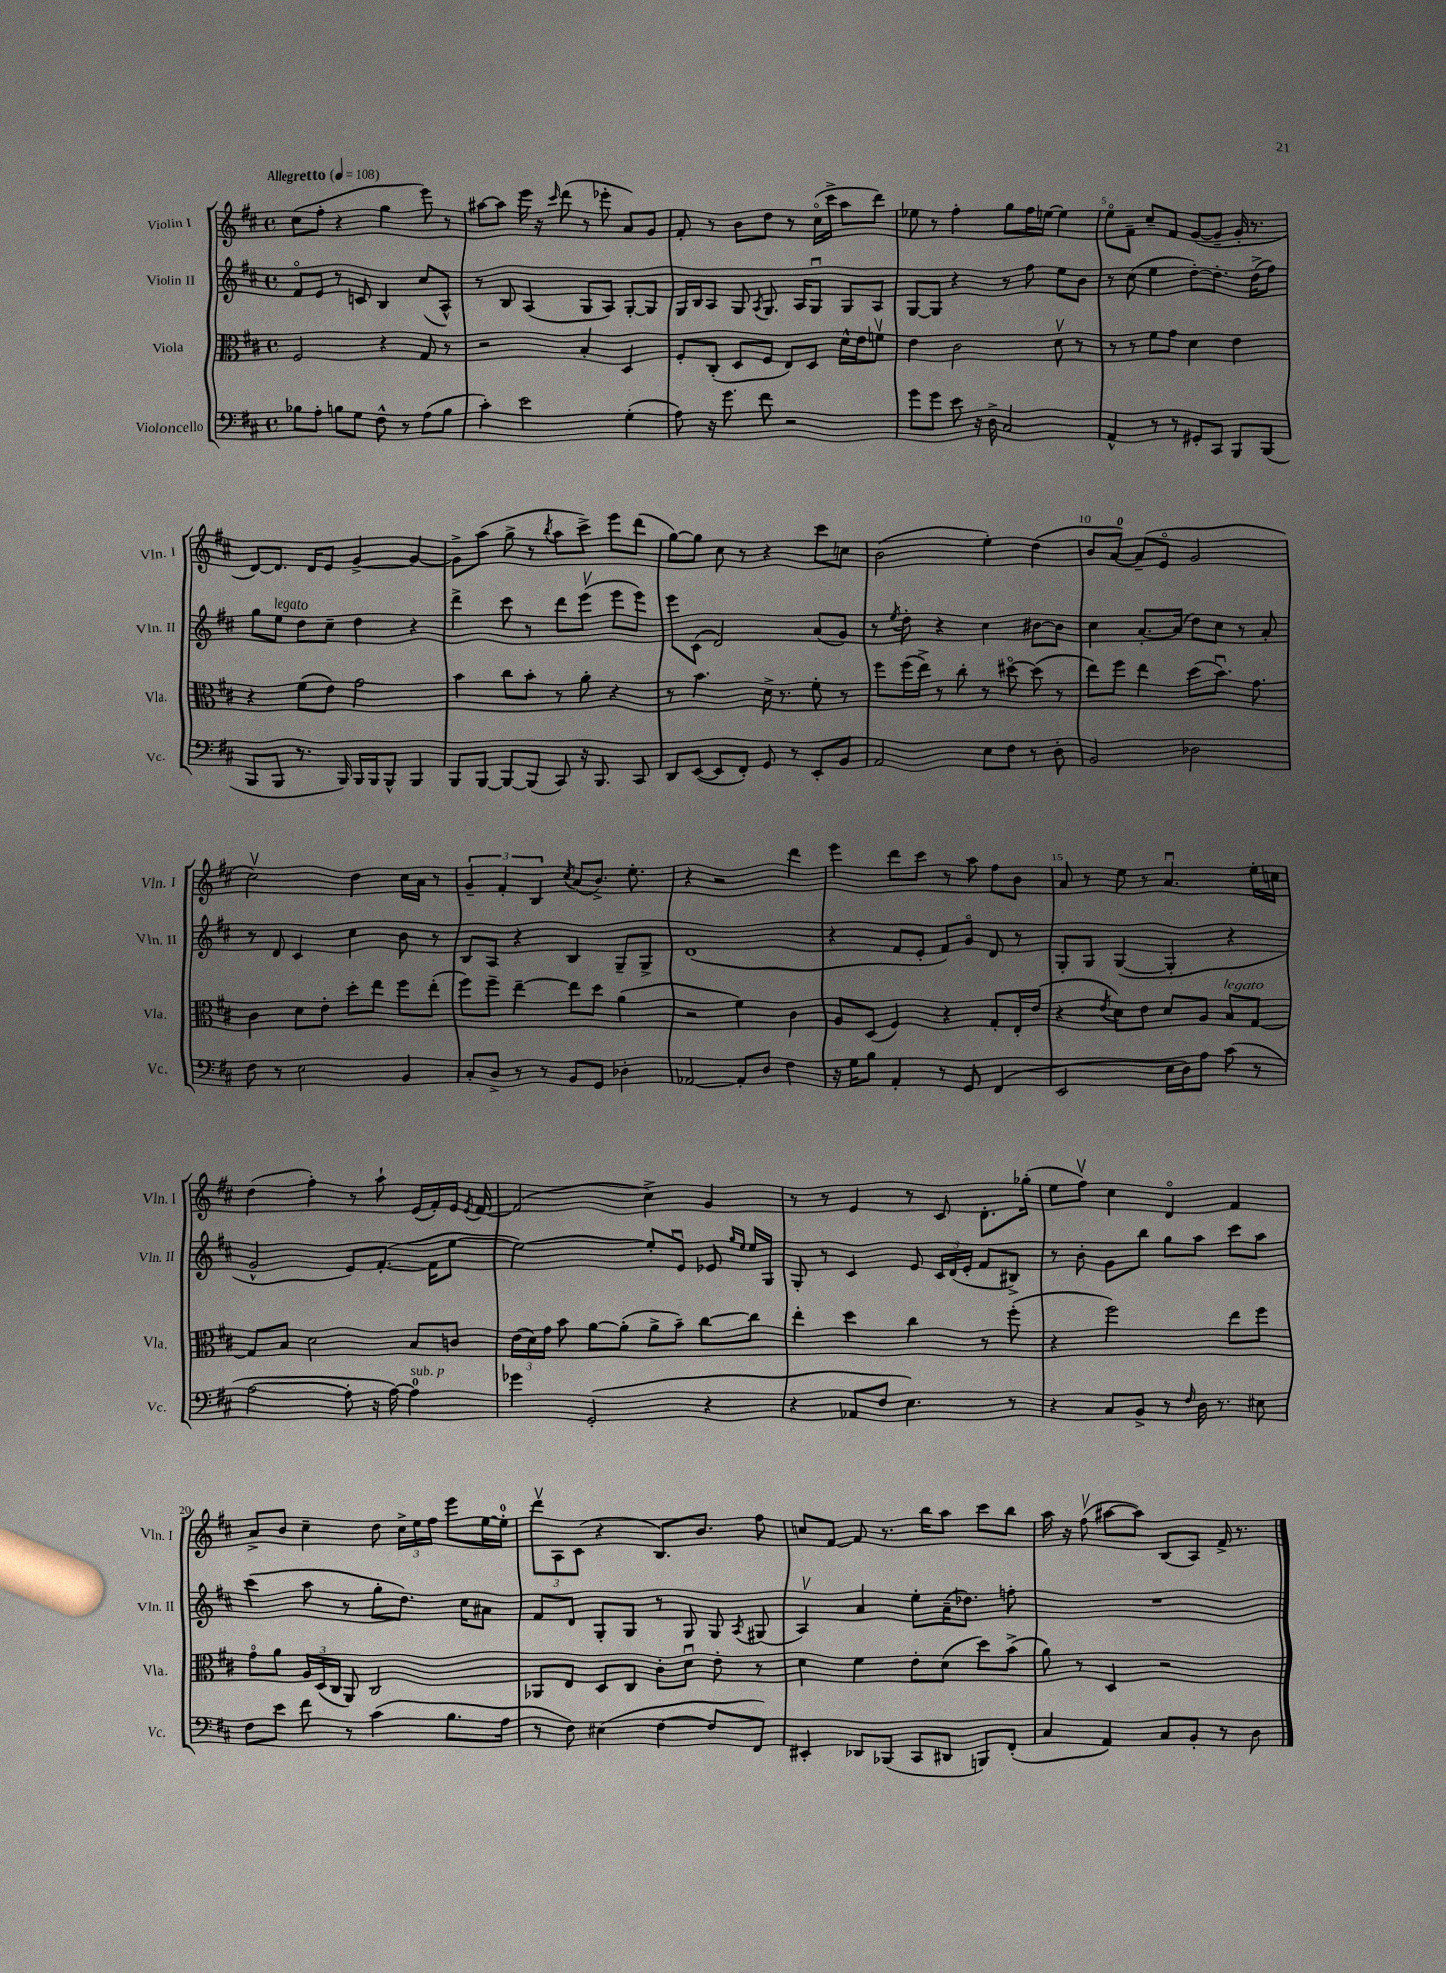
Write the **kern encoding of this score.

**kern	**kern	**kern	**kern
*staff4	*staff3	*staff2	*staff1
*clefF4	*clefC3	*clefG2	*clefG2
*k[f#c#]	*k[f#c#]	*k[f#c#]	*k[f#c#]
*M4/4	*M4/4	*M4/4	*M4/4
*met(c)	*met(c)	*met(c)	*met(c)
*MM108	*MM108	*MM108	*MM108
8B-	2F#	8f#o	(8cc#
8A'	.	8e	8ff#'
8B	.	8r	4r
8G	.	8c	.
8F#^^	4r	4B	4gg
8r	.	.	.
(8A	8G	(8cc#	8eee)
8B	8r	8A^^)	8r
=	=	=	=
4c#')	2r	8r	[8aa#
.	.	8B	8aa#]
2e	.	(4A	16eee
.	.	.	16r
.	.	.	16qqccc#
.	.	.	(8ddd
.	4B'	8G	8r
.	.	8A)	8eee-'
(4G'	4D	[8G'	8a)
.	.	8G]	8g
=	=	=	=
8A)	8F#'	16G	8f#'
.	.	16B	.
16r	(8C#'	8A	8r
8.g	.	.	.
.	8D	8G	8b
.	.	8qA	.
8f#	8F#	8.G	8dd
2r	8E)	.	8r
.	.	16A	.
.	8D	8Gu	(16cc#o
.	.	.	16ccc#^
.	16d^^	8G	8aa
.	16e	.	.
.	8fv	8A	8ddd)
=	=	=	=
8g	4e	[8G	8ee-
8g	.	8G]	8r
8e	2c#	4r	4ff#'
16r	.	.	.
16D^	.	.	.
2C#	.	8r	8gg
.	.	8ff#	16ff#
.	.	.	[16ee
.	8dv	8ee	4ee]
.	8r	8b	.
=	=	=	=
4AA^^	8r	8r	8eeo
.	8r	(8cc#	8f#~
8r	8f#	4ee	8cc#~
8r	8g	.	8f#
8GG#'	4d	[8dd')	([8g
8CC#	.	8.dd']	8g~]
8BBB	4e	.	16g'
.	.	(16dd^	8.r
(8BBB	.	8ff#)	.
=	=	=	=
8BBB	4r	8gg	[8d)
8BBB	.	8ee	8.d]
8.r	(8f#	8dd	.
.	.	.	16d
.	8e)	8cc#~	8e
16BBB)	.	.	.
16BBB	2g	4dd	[4g^
16BBB	.	.	.
8BBB^^	.	.	.
4BBB	.	4r	4g_
=	=	=	=
8BBB	4b	4ddd^	8g^]
[8BBB	.	.	(8aa
8BBB_	8cc#	8ccc#	8gg^
(8BBB]	8b'	8r	8r
.	.	.	8qbb
8CC#)	8r	8ddd	8aa
16r	8a'	(8eeev	8ccc#^)
8.BBB	.	.	.
.	4r	8eee	8eee
8CC#	.	8eee)	(8ddd
=	=	=	=
8DD	8r	8eee	[8gg)
([8EE	4.b	(8c#	8gg]
8EE]	.	2d)	8cc#
8FF#')	.	.	8r
8GG	16d^	.	4r
.	8.r	.	.
8r	.	.	.
8EE'	8f#'	(8a	8ccc#
8BB	8r	8g)	8cc
=	=	=	=
2AA	8ff#	8r	(2b
.	.	8qee	.
.	(16ff#	8dd'	.
.	16ee^)	.	.
.	8r	4r	.
.	8cc#'	.	.
8E	8r	4cc#	4ee')
8F#	[8dd#o	.	.
8r	(8dd#]	[8b#	(4dd
8D'	8r	8b#]	.
=	=	=	=
2BB	8ee)	4cc#	8b
.	8ff#	.	[8a)
.	4ee	[8.a'	(8a~]
.	.	.	8eo
.	.	(16a]	.
2D-	(8dd	8dd)	2g
.	8.bu)	8cc#	.
.	.	8r	.
.	8.g	.	.
.	.	8a'	.
=	=	=	=
8F#	4c#	8r	2cc#v)
8r	.	8d	.
2E	8d	4c#	.
.	8e'	.	.
.	8dd'	4cc#	4dd
.	8ee	.	.
4BB	8ff#	8b	16cc#
.	.	.	16a
.	(8ee'	8r	8r
=	=	=	=
8C#'	8ff#)	8B	6g~
8D^	8ff#~	8A	.
.	.	.	6f#'
8r	[4ee~	4r	.
.	.	.	6B
8r	.	.	.
.	.	.	8qcc#
8BB	8ee]	4B	(8a
8GG	8dd	.	8.b^)
4D-'	(4a	8G~	.
.	.	.	8.ee'
.	.	8G^	.
=	=	=	=
[2AA-	2r	(1d	4r
.	.	.	2r
8AA-']	4f#)	.	.
8D	.	.	.
4F#	4c#	.	4ddd
=	=	=	=
16r	8A	4r	4eee
16G	.	.	.
8B	(8D	.	.
4AA'	4F#)	8f#	8ddd
.	.	8e'	8ccc#
8r	4r	8f#)	8r
8GG	.	8go	8aa
(4FF#	8G'	8d	8ff#
.	16E'	8r	8b
.	(16e	.	.
=	=	=	=
2EE	4r	8G'	8a
.	.	8G	8r
.	8qe	.	.
.	8d)	([4G	8ee
.	8e	.	8r
16E	8d	4G']	4.au
16D)	.	.	.
8A	8A	.	.
(8c#	8B	4r	.
8r	[8G	.	16ee'
.	.	.	16cc
=	=	=	=
[2A	8G]	2g^^	(4dd
.	8B	.	.
.	2d	.	4ff#')
8A']	.	8e)	8r
16r	.	([8.f#'	8aa`
[16A)	.	.	.
4A]	8B	.	(16e
.	.	16f#]	16f#')
.	8c	[8ee	16e
.	.	.	8qe
.	.	.	[16f#
=	=	=	=
4g-	(24e	2ee_)	(2f#]
.	24d)	.	.
.	24g	.	.
.	8b	.	.
(2GG'	[8a	.	.
.	(8a']	.	.
.	8a^	8ee']	4cc#^)
.	8b~)	8eu	.
4r	[8cc#	8e-	4g
.	.	16qqgg	.
.	.	16qqee	.
.	8cc#]	16ee	.
.	.	16G	.
=	=	=	=
4r	4ee'	8G'	8r
.	.	8r	8r
8AA-	4dd	4c#	4e
8F#	.	.	.
4.E)	4cc#	8e	8r
.	.	24c#	8c#
.	.	(24d	.
.	.	24e'	.
.	8r	8f#	8.d'
8r	(8ff#'	8B#^)	.
.	.	.	(16gg-'
=	=	=	=
4r	4r	8r	8ee
.	.	8b'	8ff#v)
8C#	2ff#)	8g	4cc#
8BB^	.	8bb	.
8r	.	8gg	4do
16qqF#	.	.	.
16D	.	8aa	.
8.r	.	.	.
.	8ee	8ccc#	4f#
8E#	8ff#	8aa	.
=	=	=	=
8F#	8go	(4ccc#	8a^
8e	8a	.	8b
8f#	24A	8aa	4cc#~
.	(24D	.	.
.	24C#	.	.
8r	8AA)	8r	.
(4c#	2C#	8gg'	8dd
.	.	8.dd)	24cc#^
.	.	.	24ee
.	.	.	24ff#
8.B	.	.	8eee
.	.	16cc#	.
.	.	8a#	[16ee
16A	.	.	16ee']
=	=	=	=
8r	8AA-	8f#	12dddv
.	.	.	12A
8F#)	8E	8d	.
.	.	.	(12c#
(4E#	8D	8G'	4r
.	8C#	8G	.
[4F#	8c#'	8r	8.B)
.	8du	8G	.
.	.	.	8.b
8F#]	8e'	8G	.
.	.	8qA	.
8FF#)	8r	(8G#	8ff#
=	=	=	=
4EE#'	4d	4Av)	8cc
.	.	.	[8f#
8DD-	4f#	4a	8f#]
(8BBB-	.	.	8.r
8CC#	8e'	8ee'	.
.	.	.	16bb
8DD#	(8d	(16a~	8aa
.	.	8.dd-)	.
8BBB)	8dd)	.	8ccc#
(8FF#'	(8b^	8ff'	8bb
=	=	=	=
4C#	8a)	1r	16aa
.	.	.	16r
.	8r	.	(8ff#v
4AA)	4D	.	[8aa#
.	.	.	8aa#])
8C#	2r	.	(8B
8BB'	.	.	8A)
8r	.	.	16f#^
.	.	.	8.r
8D	.	.	.
==	==	==	==
*-	*-	*-	*-
